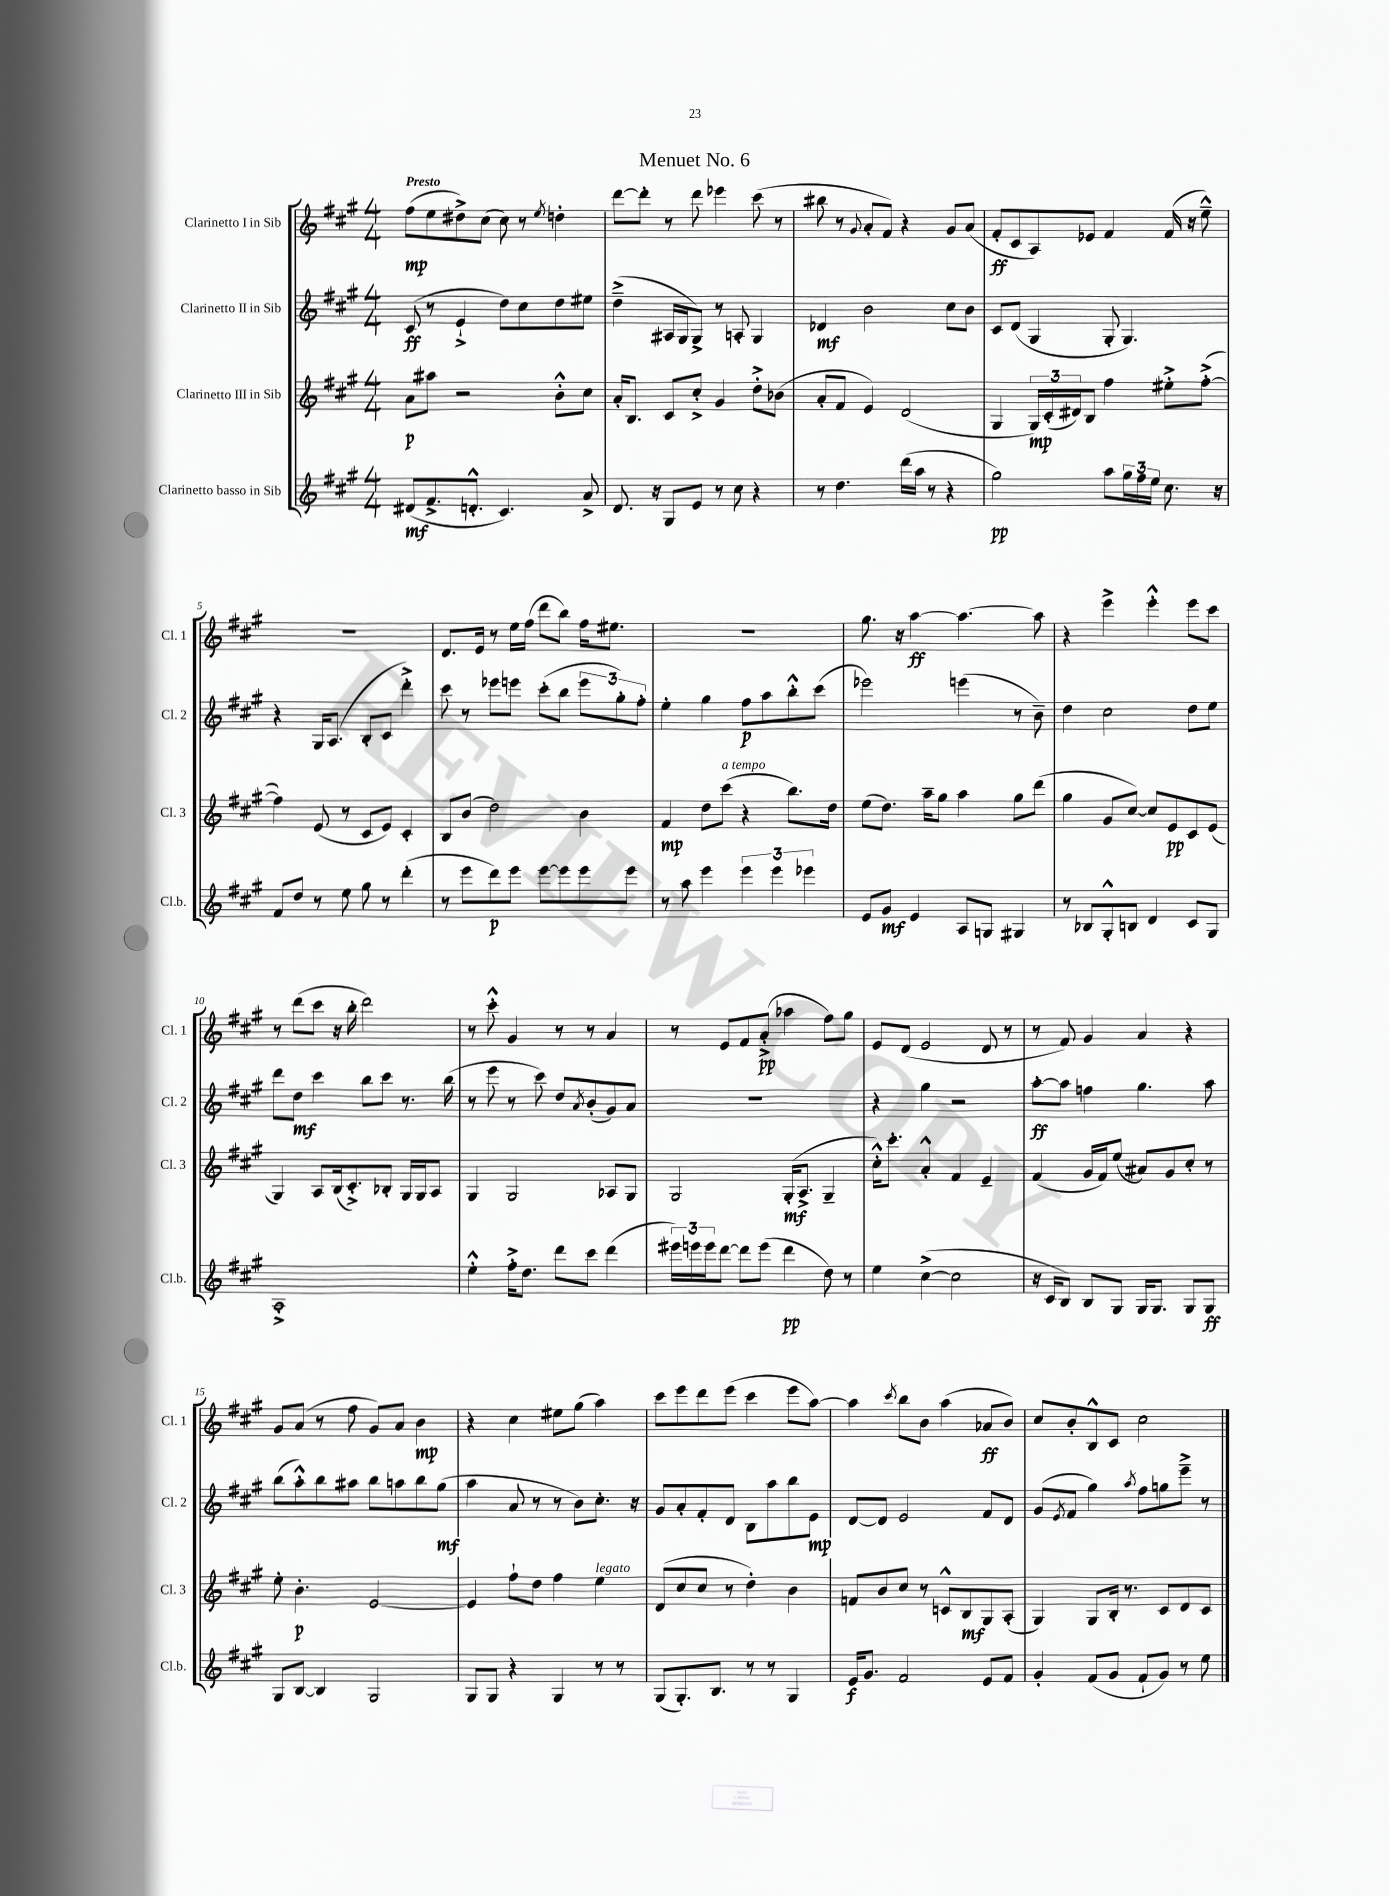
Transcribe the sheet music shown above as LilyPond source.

\header { title = "Menuet No. 6" }
<<
\new StaffGroup <<
\new Staff = "s0" \with { instrumentName = "Clarinetto I in Sib" shortInstrumentName = "Cl. 1" } {
    \clef treble \key a \major \numericTimeSignature \time 4/4 \tempo "Presto"
    fis''8\mp( e''8 dis''8->) cis''8( cis''8) r8 \acciaccatura { e''8 } d''4-. |
    d'''8~ d'''8-. r8 d'''8 ees'''4 cis'''8( r8 |
    bis''8 r8 \appoggiatura { gis'8 } a'8-. fis'8) r4 gis'8 a'8( |
    fis'8-.\ff cis'8 a8) ees'8 fis'4 fis'16( r16 e''8---^) |
    R1 |
    d'8. e'16 r8 e''16 fis''16( d'''8 b''8) fis''16 eis''8. |
    R1 |
    gis''8. r16 a''4~\ff a''4.~ a''8 |
    r4 e'''4-> e'''4-.-^ e'''8 cis'''8 |
    r8 d'''8( cis'''8 r16 b''16-. d'''2) |
    r8 cis'''8-.-^ gis'4 r8 r8 a'4 |
    r8 e'8 fis'8 a'8-.->\pp( aes''4 fis''8) gis''8 |
    e'8 d'8( e'2 d'8 r8 |
    r8 fis'8) gis'4 a'4 r4 |
    gis'8 a'8( r8 fis''8 gis'8) a'8 b'4\mp |
    r4 cis''4 eis''8 gis''8( a''4) |
    cis'''8 e'''8 d'''8 e'''8( cis'''4 e'''8 a''8~) |
    a''4 \acciaccatura { cis'''8 } b''8 b'8 a''4( aes'8\ff b'8) |
    cis''8 b'8-. b8-^ cis'8 cis''2 \bar "|." |
}
\new Staff = "s1" \with { instrumentName = "Clarinetto II in Sib" shortInstrumentName = "Cl. 2" } {
    \clef treble \key a \major \numericTimeSignature \time 4/4
    cis'8\ff( r8 e'4-!-> d''8) cis''8 d''8 eis''8 |
    d''4--->( ais16 gis16 gis8->) r8 a8-. gis4 |
    des'4\mf b'2 cis''8 b'8 |
    cis'8 d'8( gis4 gis8-. gis4.) |
    r4 gis16 a8.( b8-. cis'8 d'''4-.->) |
    cis'''8 r8 ees'''8 e'''8 cis'''8-.( b''8 \tuplet 3/2 { e'''8 gis''8-.) fis''8-. } |
    e''4-. gis''4 fis''8\p a''8 b''8-.-^ cis'''8( |
    ees'''2) e'''4( r8 b'8--) |
    d''4 cis''2 d''8 e''8 |
    d'''8 d''8\mf cis'''4 b''8 cis'''8 r8. b''16( |
    r8 e'''8 r8 cis'''8) d''8 \acciaccatura { a'8 } b'8-.( gis'8) a'8 |
    R1 |
    r4 gis''4 r2 |
    a''8~-.\ff a''8 f''4 gis''4. a''8 |
    b''8( a''8-.-^) b''8 ais''8 b''8 a''8 b''8 gis''8\mf( |
    a''4 a'8 r8 r8 b'8) cis''8.-. r16 |
    gis'8 a'8-. fis'8-. d'8 b8 a''8 b''8 e'8\mp |
    d'8~ d'8 e'2 fis'8 d'8 |
    gis'8( \acciaccatura { e'8 } fis'8 gis''4) \acciaccatura { a''8 } fis''8 g''8 e'''8---> r8 \bar "|." |
}
\new Staff = "s2" \with { instrumentName = "Clarinetto III in Sib" shortInstrumentName = "Cl. 3" } {
    \clef treble \key a \major \numericTimeSignature \time 4/4
    a'8\p ais''8 r2 b'8-.-^ cis''8 |
    a'16-. b8. cis'8 cis''8-.-> gis'4 d''8-.-> bes'8( |
    a'8-. fis'8 e'4) d'2( |
    gis4 \tuplet 3/2 { gis16\mp) cis'16-.( dis'16) } b8 fis''4 eis''8-.-> fis''8~-.->( |
    fis''4) e'8( r8 cis'8 e'8) cis'4-. |
    b8 b'8( d''2) b'4 |
    fis'4\mp d''8 cis'''8^\markup { \italic "a tempo" }( r4 b''8.) d''16 |
    e''8( d''8.) a''16-- gis''8 a''4 gis''8 d'''8( |
    gis''4 gis'8 cis''8~) cis''8 e'8\pp cis'8 e'8( |
    gis4) a8 b16( cis'8.-.->) bes8-. gis16 gis16 a8 |
    gis4 gis2 aes8 gis8 |
    gis2 gis16-.\mf( a8.-> gis4-- |
    cis''16-.-^) cis'''8.-. a'4-.-^ fis'4 e'4-- |
    fis'4( gis'16 fis'16) e''8( ais'8) gis'8 cis''8-. r8 |
    e''8-. b'4.-.\p e'2~ |
    e'4 fis''8-! d''8 fis''4 e''4^\markup { \italic "legato" } |
    d'8( cis''8 cis''8 r8 d''4-.) b'4 |
    f'8 b'8 cis''8 r8 c'8-^ b8\mf gis8 a8-.( |
    gis4) gis8 b16-. r8. cis'8 d'8 cis'8 \bar "|." |
}
\new Staff = "s3" \with { instrumentName = "Clarinetto basso in Sib" shortInstrumentName = "Cl.b." } {
    \clef treble \key a \major \numericTimeSignature \time 4/4
    dis'8\mf( fis'8.-> d'8.-.-^ cis'4.) a'8-> |
    d'8. r16 gis8 e'8 r8 cis''8 r4 |
    r8 d''4. d'''16( a''16 r8 r4 |
    gis''2\pp) a''8 \tuplet 3/2 { gis''16 fis''16 e''16 } cis''8. r16 |
    fis'8 d''8 r8 e''8 gis''8 r8 d'''4-.( |
    r8 e'''8 d'''8\p) e'''8 e'''8~ e'''8 e'''8 e'''8 |
    r8 a''8 e'''4 \tuplet 3/2 { e'''4 e'''4 ees'''4 } |
    e'8 gis'8\mf e'4 a8 g8 gis4 |
    r8 bes8 gis8-.-^ b8 d'4 cis'8 gis8 |
    a1-.-> |
    e''4-.-^ fis''16-.-> d''8. d'''8 cis'''8 d'''4( |
    \tuplet 3/2 { eis'''16) e'''16 e'''16 } d'''8~ d'''8 e'''8( d'''4\pp d''8) r8 |
    e''4 cis''4~->( cis''2 |
    r16 cis'16 b8) b8 gis8 gis16 gis8. gis8 gis8\ff |
    gis8 b8~ b4 gis2 |
    gis8 gis8 r4 gis4 r8 r8 |
    gis8( gis8.-.) b8. r8 r8 gis4 |
    e'16\f gis'8. fis'2 e'8 fis'8 |
    gis'4-. fis'8( gis'8 fis'8-! gis'8) r8 e''8 \bar "|." |
}
>>
>>
